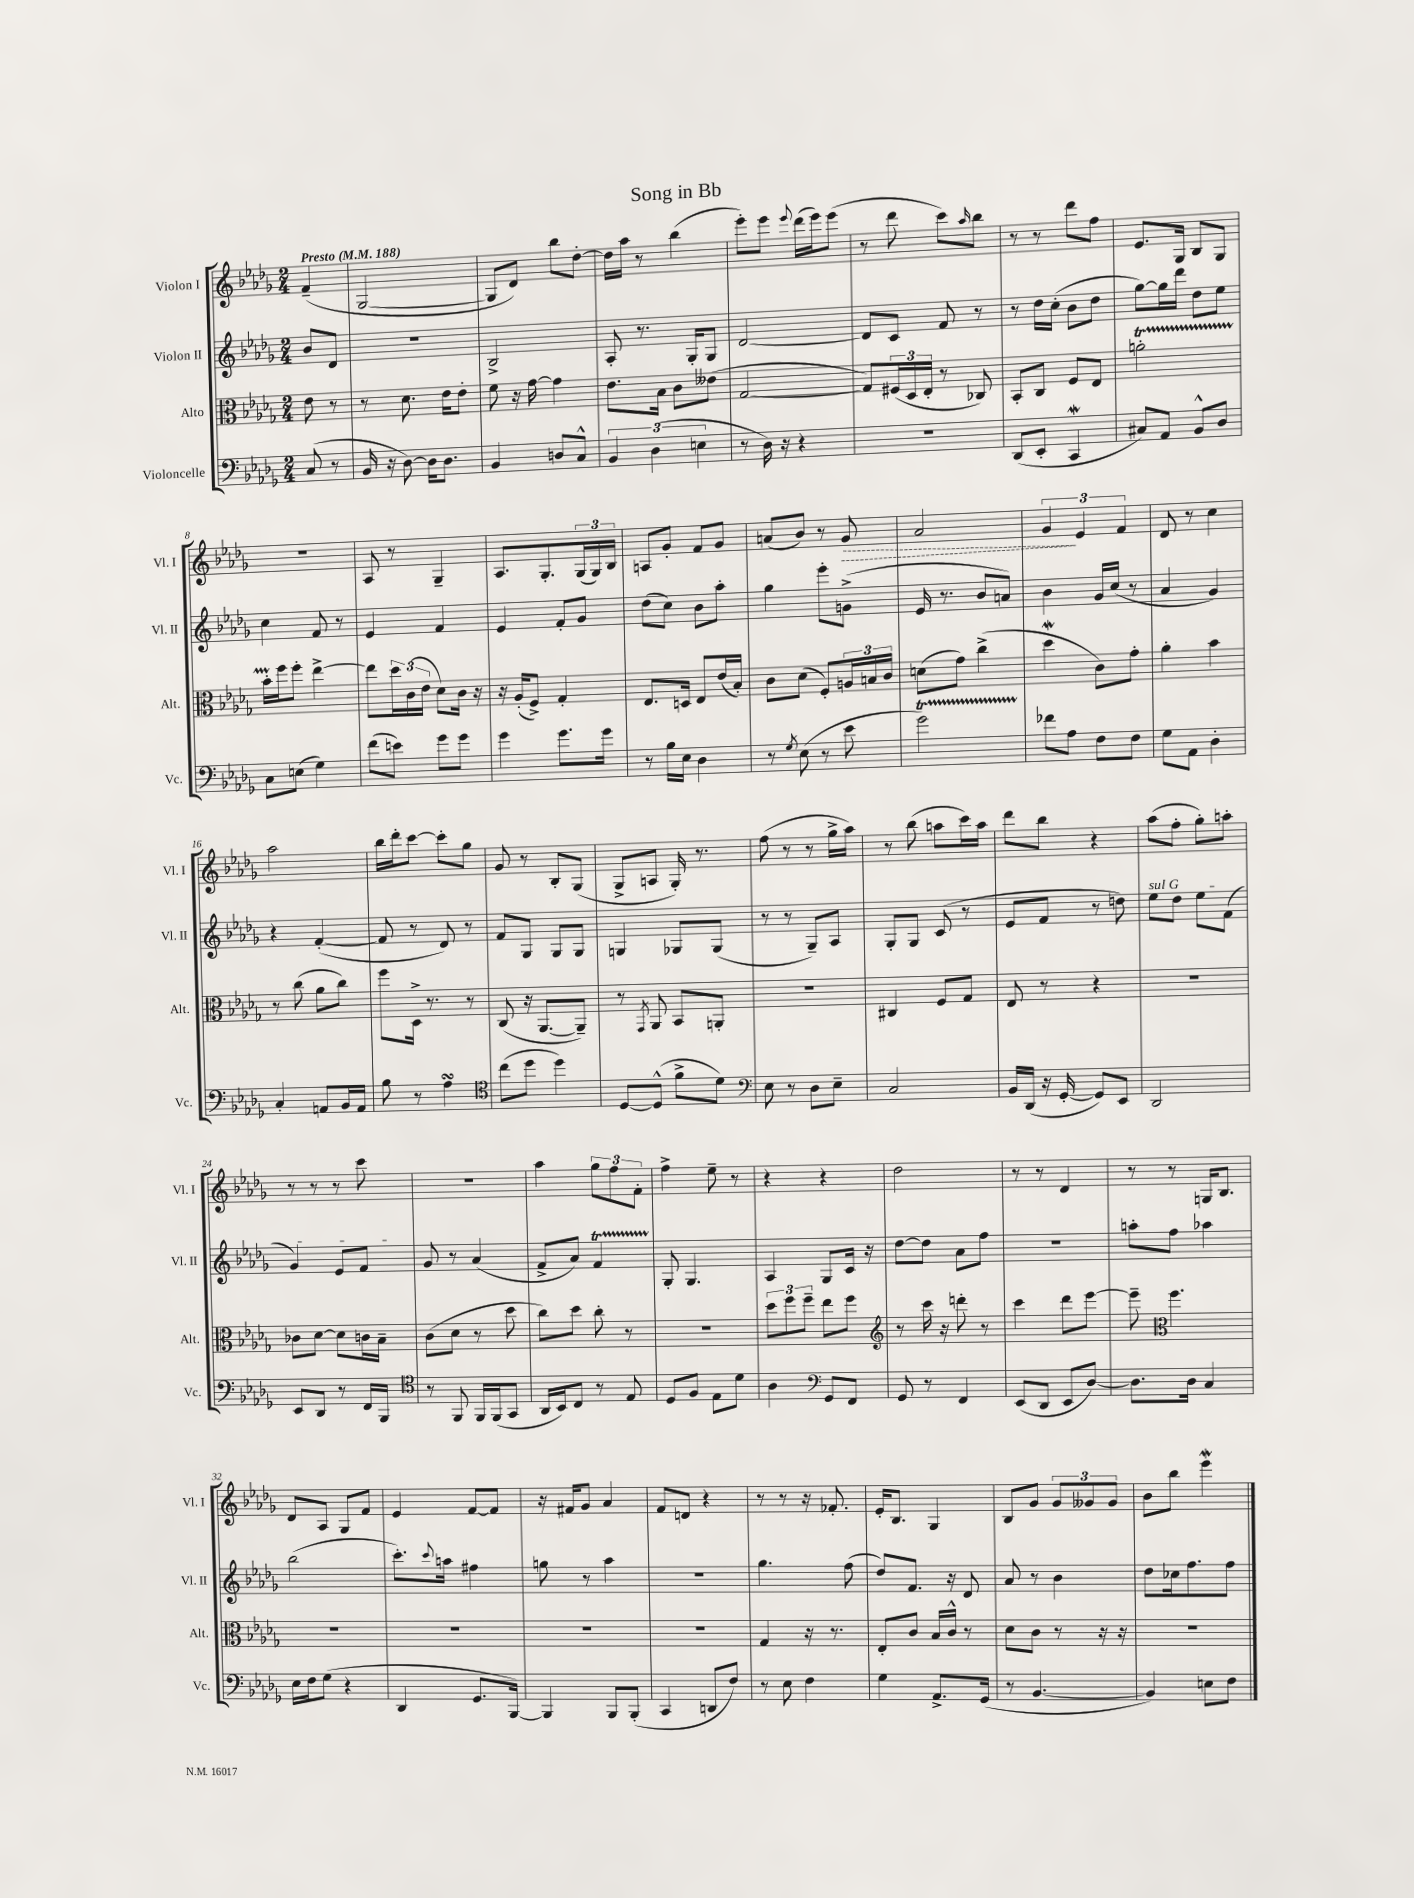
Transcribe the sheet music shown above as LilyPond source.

\header { title = "Song in Bb" }
<<
\new StaffGroup <<
\new Staff = "s0" \with { instrumentName = "Violon I" shortInstrumentName = "Vl. I" } {
    \clef treble \key des \major \numericTimeSignature \time 2/4 \partial 4 \tempo "Presto" 4 = 188
    f'4--( |
    ges2~ |
    ges8 des'8) bes''8 des''8~-. |
    des''16 aes''16 r8 bes''4( |
    ees'''8-.) ees'''8 \appoggiatura { ees'''8 } des'''16( ees'''16) ees'''8( |
    r8 des'''8 c'''8) \grace { aes''16 } bes''8 |
    r8 r8 des'''8 f''8 |
    ees'8. ges16 bes8 ges8 |
    R2 |
    aes8 r8 ges4-- |
    aes8. ges8.-. \tuplet 3/2 { ges16( ges16) bes16 } |
    a8 ges'8-. f'8 ges'8 |
    a'8( bes'8) r8 \once \override Hairpin.style = #'dashed-line ges'8\> |
    aes'2 |
    \tuplet 3/2 { ges'4\! ees'4 f'4 } |
    des'8 r8 c''4 |
    aes''2 |
    bes''16 des'''16-. c'''8~ c'''8-. ges''8 |
    ges'8 r8 bes8-. ges8( |
    ges8-> a8 ges16-.) r8. |
    f''8( r8 r8 ges''16-> aes''16) |
    r8 bes''8( a''8 c'''16) a''16 |
    des'''8 bes''8 r4 |
    aes''8( f''8-. ges''8-.) a''8-. |
    r8 r8 r8 c'''8 |
    R2 |
    aes''4 \tuplet 3/2 { ges''8 f''8 f'8-. } |
    f''4-> ees''8-- r8 |
    r4 r4 |
    des''2 |
    r8 r8 des'4 |
    r8 r8 g16 bes8. |
    des'8 aes8 ges8 f'8 |
    ees'4 f'8~ f'8 |
    r16 fis'16 ges'8 aes'4 |
    f'8 d'8 r4 |
    r8 r8 r16 fes'8.-. |
    ees'16-. bes8. ges4 |
    bes8 ges'8 \tuplet 3/2 { ges'8 geses'8 geses'8 } |
    bes'8 bes''8 ees'''4\mordent \bar "|." |
}
\new Staff = "s1" \with { instrumentName = "Violon II" shortInstrumentName = "Vl. II" } {
    \clef treble \key des \major \numericTimeSignature \time 2/4 \partial 4
    bes'8 des'8 |
    r2 |
    bes2-> |
    aes8-. r8. ges16-. ges8 |
    des'2~ |
    des'8 c'8 f'8 r8 |
    r8 des''16 c''16-.( bes'8 des''8 |
    ges''8~) ges''16 des'''16 des''8 ees''8 |
    c''4 f'8 r8 |
    ees'4 f'4 |
    ees'4 f'8-. ges'8 |
    des''8( c''8) bes'8 aes''8-. |
    ges''4 ees'''8-. g'8->( |
    ees'16 r8. bes'8 a'8) |
    bes'4 ges'16 c''16( r8 |
    aes'4 ges'4) |
    r4 f'4~-.( |
    f'8 r8 des'8) r8 |
    f'8 ges8 ges8 ges8 |
    g4 ges8 ges8( |
    r8 r8 ges8--) aes8 |
    ges8-. ges8 c'8( r8 |
    ees'8 f'8 r8 d''8) |
    \once \override TextSpanner.bound-details.left.text = \markup { \italic "sul G" } ees''8\startTextSpan des''8 ees''8 f'8( |
    ges'4) ees'8 f'8\stopTextSpan |
    ges'8 r8 aes'4( |
    f'8-> aes'8) f'4\startTrillSpan |
    ges8-.\stopTrillSpan ges4. |
    aes4 ges8 c'16 r16 |
    des''8~ des''8 aes'8 f''8 |
    R2 |
    a''8-. f''8 aes''4 |
    bes''2( |
    c'''8.-.) \appoggiatura { c'''8 } a''16 fis''4 |
    g''8 r8 aes''4 |
    r2 |
    ges''4. f''8( |
    des''8) f'8. r16 des'8 |
    aes'8 r8 bes'4 |
    des''8 ces''16 f''8. f''8 \bar "|." |
}
\new Staff = "s2" \with { instrumentName = "Alto" shortInstrumentName = "Alt." } {
    \clef alto \key des \major \numericTimeSignature \time 2/4 \partial 4
    ees'8 r8 |
    r8 des'8. ees'16 ees'8-. |
    f'8 r16 ges'16~ ges'4 |
    ees'8. bes16 c'8 eeses'8( |
    ges2~ |
    ges8) \tuplet 3/2 { fis16( des16 ees16-. } r8 ces8) |
    bes,8-. c8 f8 ees8 |
    a'2-.\startTrillSpan |
    bes'16-. f''16\stopTrillSpan f''8-. ees''4~-> |
    ees''8 \tuplet 3/2 { des''16 c'16( ees'16 } des'8) c'16 r16 |
    r16 aes16-.( f8->) ges4-. |
    ees8. d16 ees8 ees'16( bes16-.) |
    c'8 des'8( f8-.) \tuplet 3/2 { a16 b16 c'16 } |
    d'8( ges'8) c''4->( |
    des''4\mordent c'8) ges'8-. |
    aes'4-. bes'4 |
    r8 c''8( aes'8 c''8) |
    f''8 des16-> r8. r8 |
    c8( r16 aes,8.~ aes,8--) |
    r8 \acciaccatura { ges,8 } aes,8 bes,8 a,8-. |
    r2 |
    cis4 f8 ges8 |
    ees8 r8 r4 |
    r2 |
    ces'8 des'8~ des'8 c'16 bes16-- |
    c'8( des'8 r8 des''8 |
    c''8) des''8 c''8-. r8 |
    R2 |
    \tuplet 3/2 { des''8 f''8 f''8-- } ees''8 f''8 |
    \clef treble r8 c'''16 r16 d'''8-. r8 |
    c'''4 des'''8 ees'''8~ |
    ees'''8-- \clef alto f''4. |
    R2 |
    R2 |
    R2 |
    R2 |
    ges4 r16 r8. |
    ees8-. c'8 bes16 c'16-^ r8 |
    des'8 c'8 r8 r16 r16 |
    R2 \bar "|." |
}
\new Staff = "s3" \with { instrumentName = "Violoncelle" shortInstrumentName = "Vc." } {
    \clef bass \key des \major \numericTimeSignature \time 2/4 \partial 4
    c8( r8 |
    bes,16 r16 des8~) des16 des8. |
    bes,4 d8 c8-^ |
    \tuplet 3/2 { bes,4 des4( e4 } |
    r8 des16) r16 r4 |
    R2 |
    des,8( ees,8-. c,4\mordent |
    cis8) aes,8 bes,8-^ des8 |
    c8 e8( ges4) |
    f'8( e'8) ges'8 ges'8 |
    ges'4 ges'8. ges'16 |
    r8 bes16 ees16 des4 |
    r8 \acciaccatura { ges8 } ees8( r8 ees'8 |
    ges'2\startTrillSpan) |
    fes'8\stopTrillSpan aes8 f8 f8 |
    ges8 aes,8 des4-. |
    c4-. a,8 bes,16 a,16 |
    bes8 r8 aes4\turn |
    \clef tenor c''8( des''8 des''4) |
    des8~ des8-^( f'8-> des'8) |
    \clef bass ees8 r8 des8 ees8-- |
    c2 |
    bes,16 des,16( r16 ges,16~-. ges,8) ees,8 |
    des,2 |
    ees,8 des,8 r8 f,16 bes,,16 |
    \clef tenor r8 f,8 f,16 f,16( ges,8 |
    aes,16 bes,16) c8 r8 ees8 |
    des8 f8 ees8 des'8 |
    aes4 \clef bass ges,8 f,8 |
    ges,8 r8 f,4 |
    ees,8( des,8 ees,8 des8~) |
    des8. des16 c4 |
    ees16 f16 ges8( r4 |
    des,4 ges,8. bes,,16~) |
    bes,,4 bes,,8 bes,,8-.( |
    c,4 d,8 f8) |
    r8 ees8 f4 |
    ges4 aes,8.-> ges,16( |
    r8 bes,4.~ |
    bes,4) e8 f8 \bar "|." |
}
>>
>>
